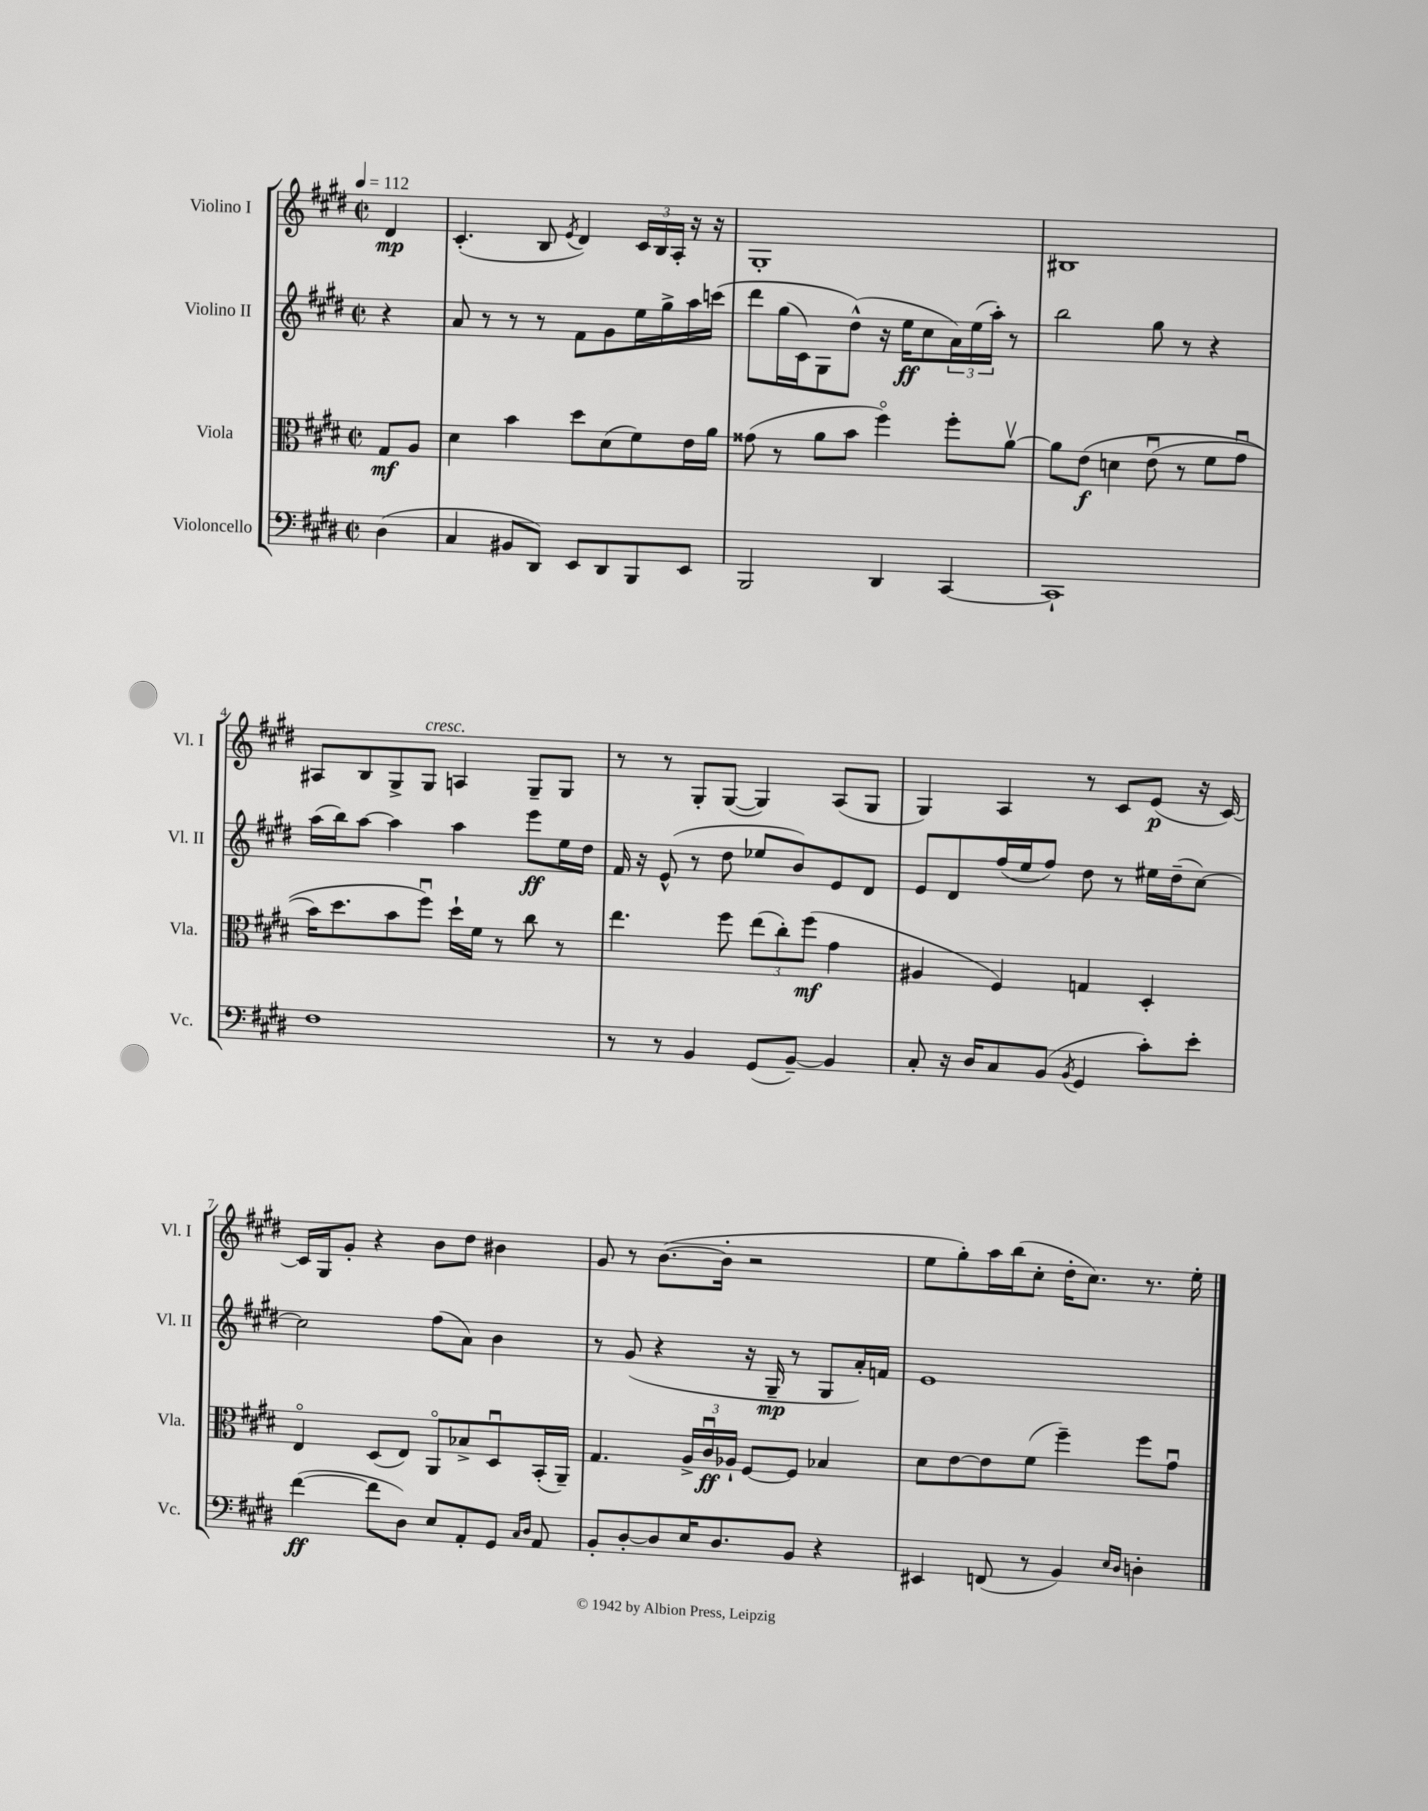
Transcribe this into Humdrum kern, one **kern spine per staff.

**kern	**kern	**kern	**kern
*staff4	*staff3	*staff2	*staff1
*clefF4	*clefC3	*clefG2	*clefG2
*k[f#c#g#d#]	*k[f#c#g#d#]	*k[f#c#g#d#]	*k[f#c#g#d#]
*M2/2	*M2/2	*M2/2	*M2/2
*met(c|)	*met(c|)	*met(c|)	*met(c|)
*MM112	*MM112	*MM112	*MM112
(4D#\	8G#/L	4r	4d#/
.	8A/J	.	.
=	=	=	=
4C#/	4d#\	8a/	(4.c#'/
.	.	8r	.
8BB#/L	4b\	8r	.
8DD#/J)	.	8r	8B/
.	.	.	8qe/
8EE/L	8dd#\L	8f#\L	4d#/)
8DD#/	(8d#\	8g#\	.
8BBB/	8f#\)	16ee\L	24c#/LL
.	.	.	24B/
.	.	16gg#^\	.
.	.	.	24A'/JJ
8EE/J	16e\L	16aa\	16r
.	16a\JJ	&(16ccc\JJ	16r
=	=	=	=
2BBB/	(8g##\	8ddd#\L	1G#'
.	8r	(16gg#\L	.
.	.	16c#\J)	.
.	8a\L	8G#\	.
.	8b\J	(8dd#^^\J&)	.
4DD#/	4ff#o\)	16r	.
.	.	16ee\LK	.
.	.	8cc#\	.
[4CC#/	8ff#'\L	24a\L)	.
.	.	(24ee\	.
.	.	24aa'\JJ)	.
.	[8av\J	8r	.
=	=	=	=
1CC#`]	8a\]L	2bb\	1B#
.	&(8e\J	.	.
.	4d\	.	.
.	(8eu\	8gg#\	.
.	8r	8r	.
.	8f#\L	4r	.
.	8g#u\J	.	.
=	=	=	=
1F#	16b\LK)	(16aa\LL	8A#/L
.	8.dd#\	16bb\J)	.
.	.	[8aa\J	8B/
.	8b\	4aa\]	8G#^/
.	8ff#u\J&)	.	8G#/J
.	16dd#`\LL	4aa\	4A/
.	16f#\JJ	.	.
.	8r	.	.
.	8cc#\	8eee\L	8G#~/L
.	8r	16ee\L	8G#/J
.	.	16dd#\JJ	.
=	=	=	=
8r	4.ee\	16f#/	8r
.	.	16r	.
8r	.	(8e^^/	8r
4BB/	.	8r	8G#'/L
.	8ff#\	8dd#\	([8G#/J
(8GG#/L	(12ee\L	8ee-/L	4G#/])
.	12cc#'\)	.	.
[8BB~/J)	.	8b/)	.
.	(12ff#\J	.	.
4BB/]	4g#\	8e/	(8A/L
.	.	8d#/J	8G#/J
=	=	=	=
8C#'/	4A#/	8e/L	4G#/)
16r	.	8d#/	.
16D#/LK	.	.	.
8C#/	4F#/)	(16ff#/L	4A/
.	.	16ee/J	.
(8BB/J	.	8ff#/J)	.
8qBB/	.	.	.
4GG#/	4G/	8dd#\	8r
.	.	8r	8c#/L
8c#'\L)	4D#'/	16ee#\LL	(8e/J
.	.	(16dd#~\J	.
8e'\J	.	[8cc#\J)	16r
.	.	.	[16c#/)
=	=	=	=
([4f#\	4Eo/	2cc#\]	16c#/]LL
.	.	.	16G#/J
.	.	.	8g#'/J
8f#\]L	(8D#/L	.	4r
8D#\J)	8E/J)	.	.
8E/L	8AAo/L	(8ff#\L	8b\L
8AA'/	8B-^/	8a\J)	8dd#\J
8GG#/J	8D#u/	4b\	4b#\
16qqC#/LL	.	.	.
16qqD#/JJ	.	.	.
8AA/	(16BB'/L	.	.
.	16AA~/JJ)	.	.
=	=	=	=
8BB'/L	4.G#/	8r	8g#/
[8D#'/	.	(8g#/	8r
8D#/]	.	4r	([8.b\L
16E/K	24A^/LL	.	.
.	24c#u/	.	.
8.D#/	.	.	16b'\]Jk
.	24A-`/JJ	.	.
.	[8F#/L	16r	2r
.	.	16G#~/	.
8BB/J	8F#/]J	8r	.
4r	4B-/	8G#/L	.
.	.	16a'/L)	.
.	.	16f/JJ	.
=	=	=	=
4EE#/	8d#\L	1e	8ee\L
.	[8e\	.	8gg#'\)
(8FF/	8e\]	.	16aa\L
.	.	.	(16bb\J
8r	(8f#\J	.	8cc#'\J
4BB/)	4ff#~\)	.	16dd#'\LK
.	.	.	8.cc#\J)
16qqE/LL	.	.	.
16qqD#/JJ	.	.	.
4D'\	8ff#\L	.	8.r
.	8g#u\J	.	.
.	.	.	16ee'\
==	==	==	==
*-	*-	*-	*-
